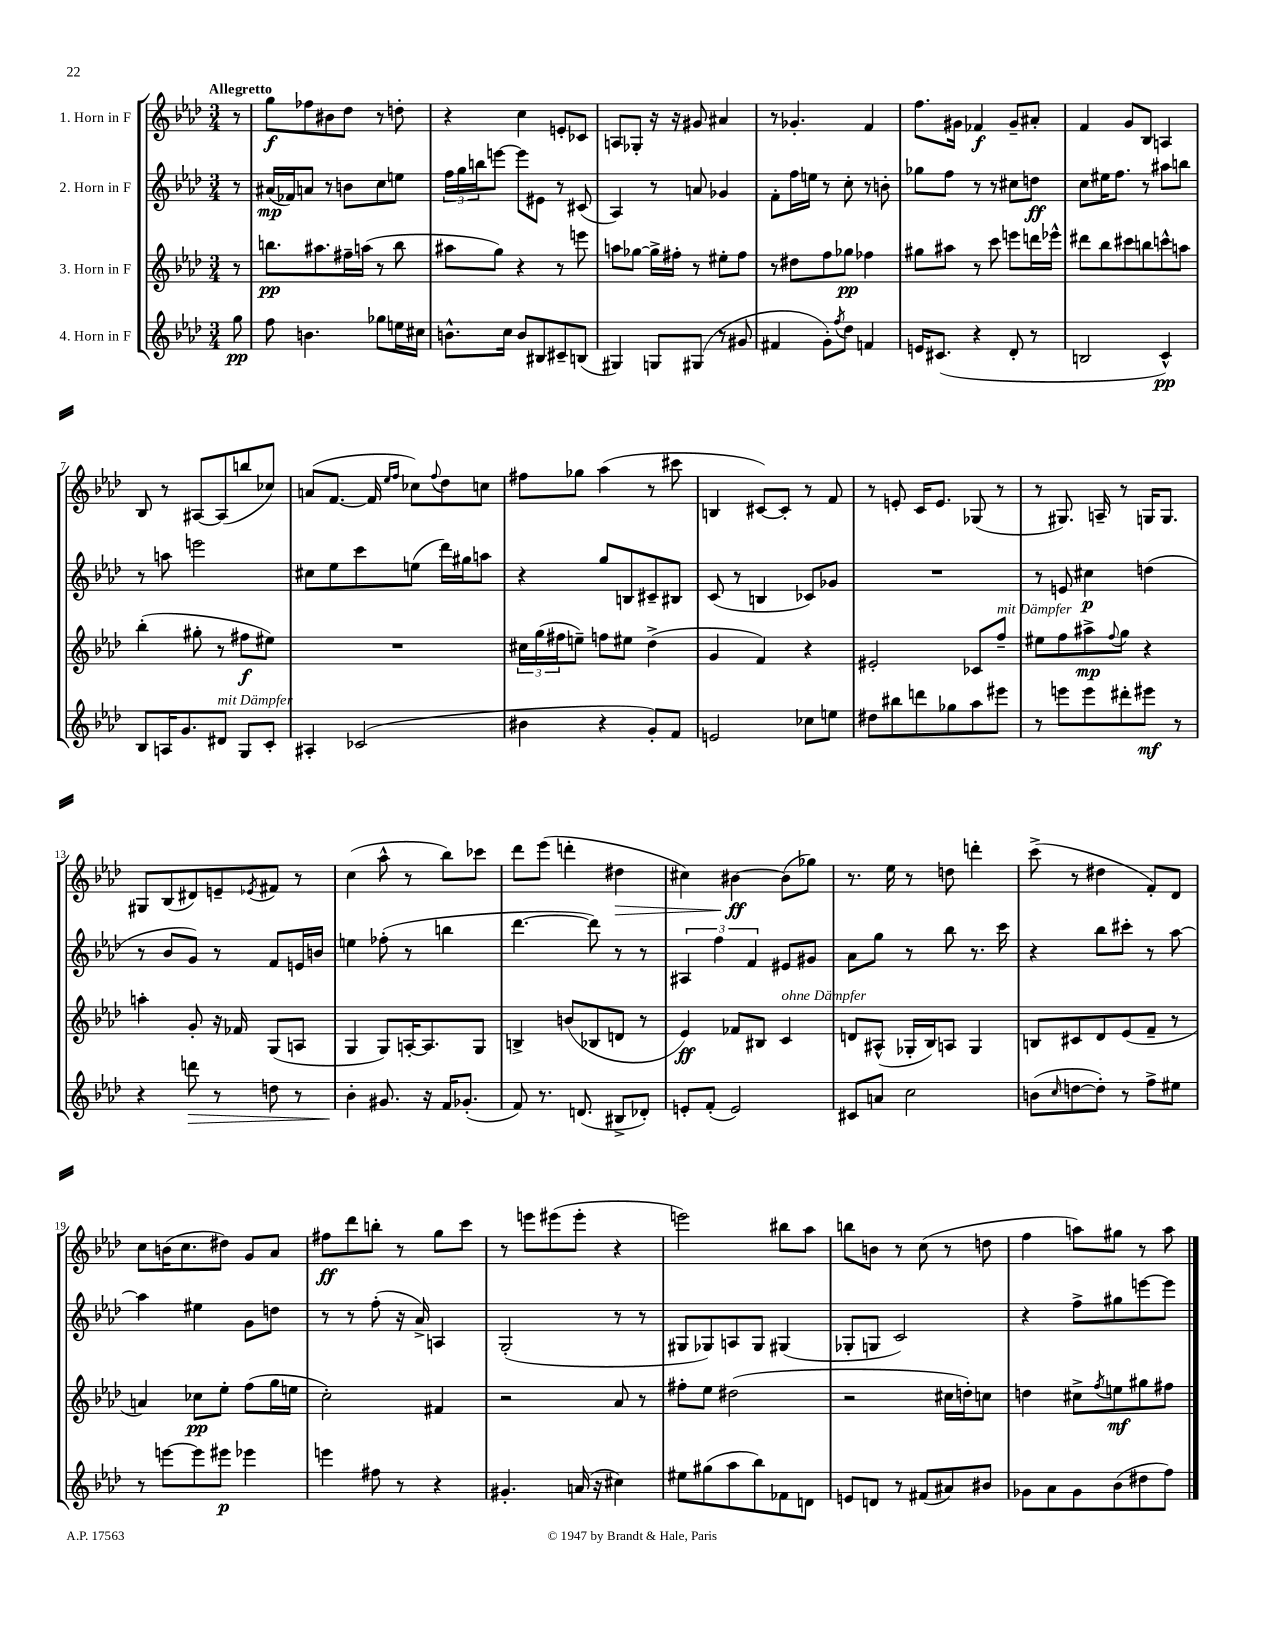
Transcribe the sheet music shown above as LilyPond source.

<<
\new StaffGroup <<
\new Staff = "s0" \with { instrumentName = "1. Horn in F" } {
    \clef treble \key aes \major \numericTimeSignature \time 3/4 \partial 8 \tempo "Allegretto"
    r8 |
    g''8\f fes''8 bis'8 des''8 r8 d''8-. |
    r4 c''4 e'8-. ces'8 |
    a8 ges8-. r16 r16 gis'8 ais'4 |
    r8 ges'4.-. f'4 |
    f''8. gis'16 fes'4\f gis'8-- ais'8-. |
    f'4 g'8 bes8 a4 |
    bes8 r8 ais8~ ais8( b''8 ces''8) |
    a'8( f'8.~ f'16 \grace { ees''16 f''16 } ces''8) \appoggiatura { f''8 } des''8 c''8 |
    fis''8 ges''8 aes''4( r8 cis'''8 |
    b4 cis'8~) cis'8-. r8 f'8 |
    r8 e'8-. c'16 e'8. ges8( r8 |
    r8 gis8.) a16-- r8 g16 g8. |
    gis8 bes8( dis'8) e'8-- \acciaccatura { ees'8 } fis'8 r8 |
    c''4( aes''8-^ r8 bes''8) ces'''8 |
    des'''8 ees'''8( d'''4-. dis''4\> |
    cis''4) bis'4~\ff\! bis'8( ges''8) |
    r8. ees''16 r8 d''8 d'''4-. |
    c'''8->( r8 dis''4 f'8-.) des'8 |
    c''8 b'16( c''8. dis''8) g'8 aes'8 |
    fis''8\ff des'''8 b''8-. r8 g''8 c'''8 |
    r8 e'''8 eis'''8( eis'''8-. r4 |
    e'''2) bis''8 aes''8 |
    b''8 b'8 r8 c''8( r8 d''8 |
    f''4 a''8) gis''8 r8 a''8 \bar "|." |
}
\new Staff = "s1" \with { instrumentName = "2. Horn in F" } {
    \clef treble \key aes \major \numericTimeSignature \time 3/4 \partial 8
    r8 |
    ais'16\mp( fes'16) a'8 r8 b'8 c''8 e''8 |
    \tuplet 3/2 { f''16 g''16 b''16 } e'''8~ e'''8 eis'8 r8 cis'8( |
    aes4) r8 a'8 ges'4 |
    f'8-. f''16 e''16 r8 c''8-. r8 b'8-. |
    ges''8 f''8 r8 r8 cis''8 d''8\ff |
    c''8 eis''16 f''8. r8 ais''8 b''8 |
    r8 a''8 e'''2 |
    cis''8 ees''8 c'''8 e''8( des'''16) gis''16 a''8 |
    r4 g''8 b8 cis'8-- bis8 |
    c'8( r8 b4 ces'8) ges'8 |
    R2. |
    r8 e'8 cis''4\p d''4( |
    r8 bes'8 g'8) r8 f'8 e'16 b'16 |
    e''4 fes''8-.( r8 b''4 |
    des'''4.~ des'''8) r8 r8 |
    \tuplet 3/2 { ais4 f''4 f'4 } eis'8 gis'8 |
    aes'8 g''8 r8 bes''8 r8. c'''16 |
    r4 bes''8 cis'''8-. r8 aes''8~ |
    aes''4 eis''4 g'8 d''8 |
    r8 r8 f''8-.( r16 aes'16->) a4 |
    g2-.( r8 r8 |
    gis8 ges8) a8 ges8 gis4( |
    ges8-. g8 c'2) |
    r4 f''8-> gis''8 e'''8~ e'''8 \bar "|." |
}
\new Staff = "s2" \with { instrumentName = "3. Horn in F" } {
    \clef treble \key aes \major \numericTimeSignature \time 3/4 \partial 8
    r8 |
    b''8.\pp ais''8. fis''16-- a''16( r8 b''8 |
    ais''8 g''8) r4 r8 e'''8 |
    a''8 ges''8~ ges''16-> fis''16-. r8 eis''8-. fis''8 |
    r8 dis''8 f''8 ges''8\pp fes''4 |
    gis''8 ais''8 r8 c'''8 e'''8 d'''16 ees'''16-^ |
    dis'''8 bes''8 cis'''8 b''8 c'''8-^ a''8 |
    bes''4-.( gis''8-. r8 fis''8\f eis''8) |
    R2. |
    \tuplet 3/2 { cis''16 g''16( fis''16 } e''8--) f''8 eis''8 des''4->( |
    g'4 f'4) r4 |
    eis'2-. ces'8 f''8--^\markup { \italic "mit Dämpfer" } |
    eis''8 f''8 ais''8->\mp \appoggiatura { f''8 } g''8 r4 |
    a''4-. g'8-. r16 fes'16 g8( a8 |
    g4 g8) a16~-. a8. g8 |
    b4-> b'8( bes8 d'8 r8 |
    ees'4\ff) fes'8 bis8 c'4^\markup { \italic "ohne Dämpfer" } |
    d'8 ais8-^( ges16-. bes16) a8 ges4 |
    b8 cis'8 des'8 ees'8( f'8-- r8 |
    a'4) ces''8\pp ees''8-. f''8( g''16 e''16 |
    c''2-.) fis'4 |
    r2 aes'8 r8 |
    fis''8-. ees''8 dis''2( |
    r2 cis''16 d''16-.) c''8 |
    d''4 cis''8-> \acciaccatura { f''8 } e''8\mf gis''8 fis''8 \bar "|." |
}
\new Staff = "s3" \with { instrumentName = "4. Horn in F" } {
    \clef treble \key aes \major \numericTimeSignature \time 3/4 \partial 8
    g''8\pp |
    f''8 b'4. ges''8 e''16 cis''16 |
    b'8.-^ c''16 b'8 bis8 cis'8-- b8( |
    gis4) g8 gis8( r8 gis'8 |
    fis'4 g'8-.) \acciaccatura { f''8 } des''8 f'4 |
    e'16 cis'8.( r4 des'8-. r8 |
    b2 c'4-^\pp) |
    bes8 a16 g'8. dis'8^\markup { \italic "mit Dämpfer" } g8 c'8-. |
    ais4-. ces'2( |
    bis'4 r4 g'8-.) f'8 |
    e'2 ces''8 e''8 |
    dis''8 bis''8 d'''8 ges''8 aes''8 eis'''8 |
    r8 e'''8 e'''8 dis'''8-. eis'''8\mf r8 |
    r4 d'''8\> r8 d''8 r8 |
    bes'4-.\! gis'8. r16 f'16 ges'8.-.( |
    f'8) r8. d'8.( bis8-> des'8-.) |
    e'8-. f'8-.( e'2) |
    cis'8 a'8 c''2 |
    b'8( \grace { c''16 } d''8~ d''8-.) r8 f''8-> eis''8 |
    r8 e'''8~ e'''8 eis'''8\p ees'''4 |
    e'''4 fis''8 r8 r4 |
    gis'4.-. a'16( r16 cis''4) |
    eis''8 gis''8( aes''8 bes''8) fes'8 d'8 |
    e'8 d'8 r8 fis'8( ais'8) bis'8 |
    ges'8 aes'8 ges'8 bes'8( dis''8 f''8) \bar "|." |
}
>>
>>
